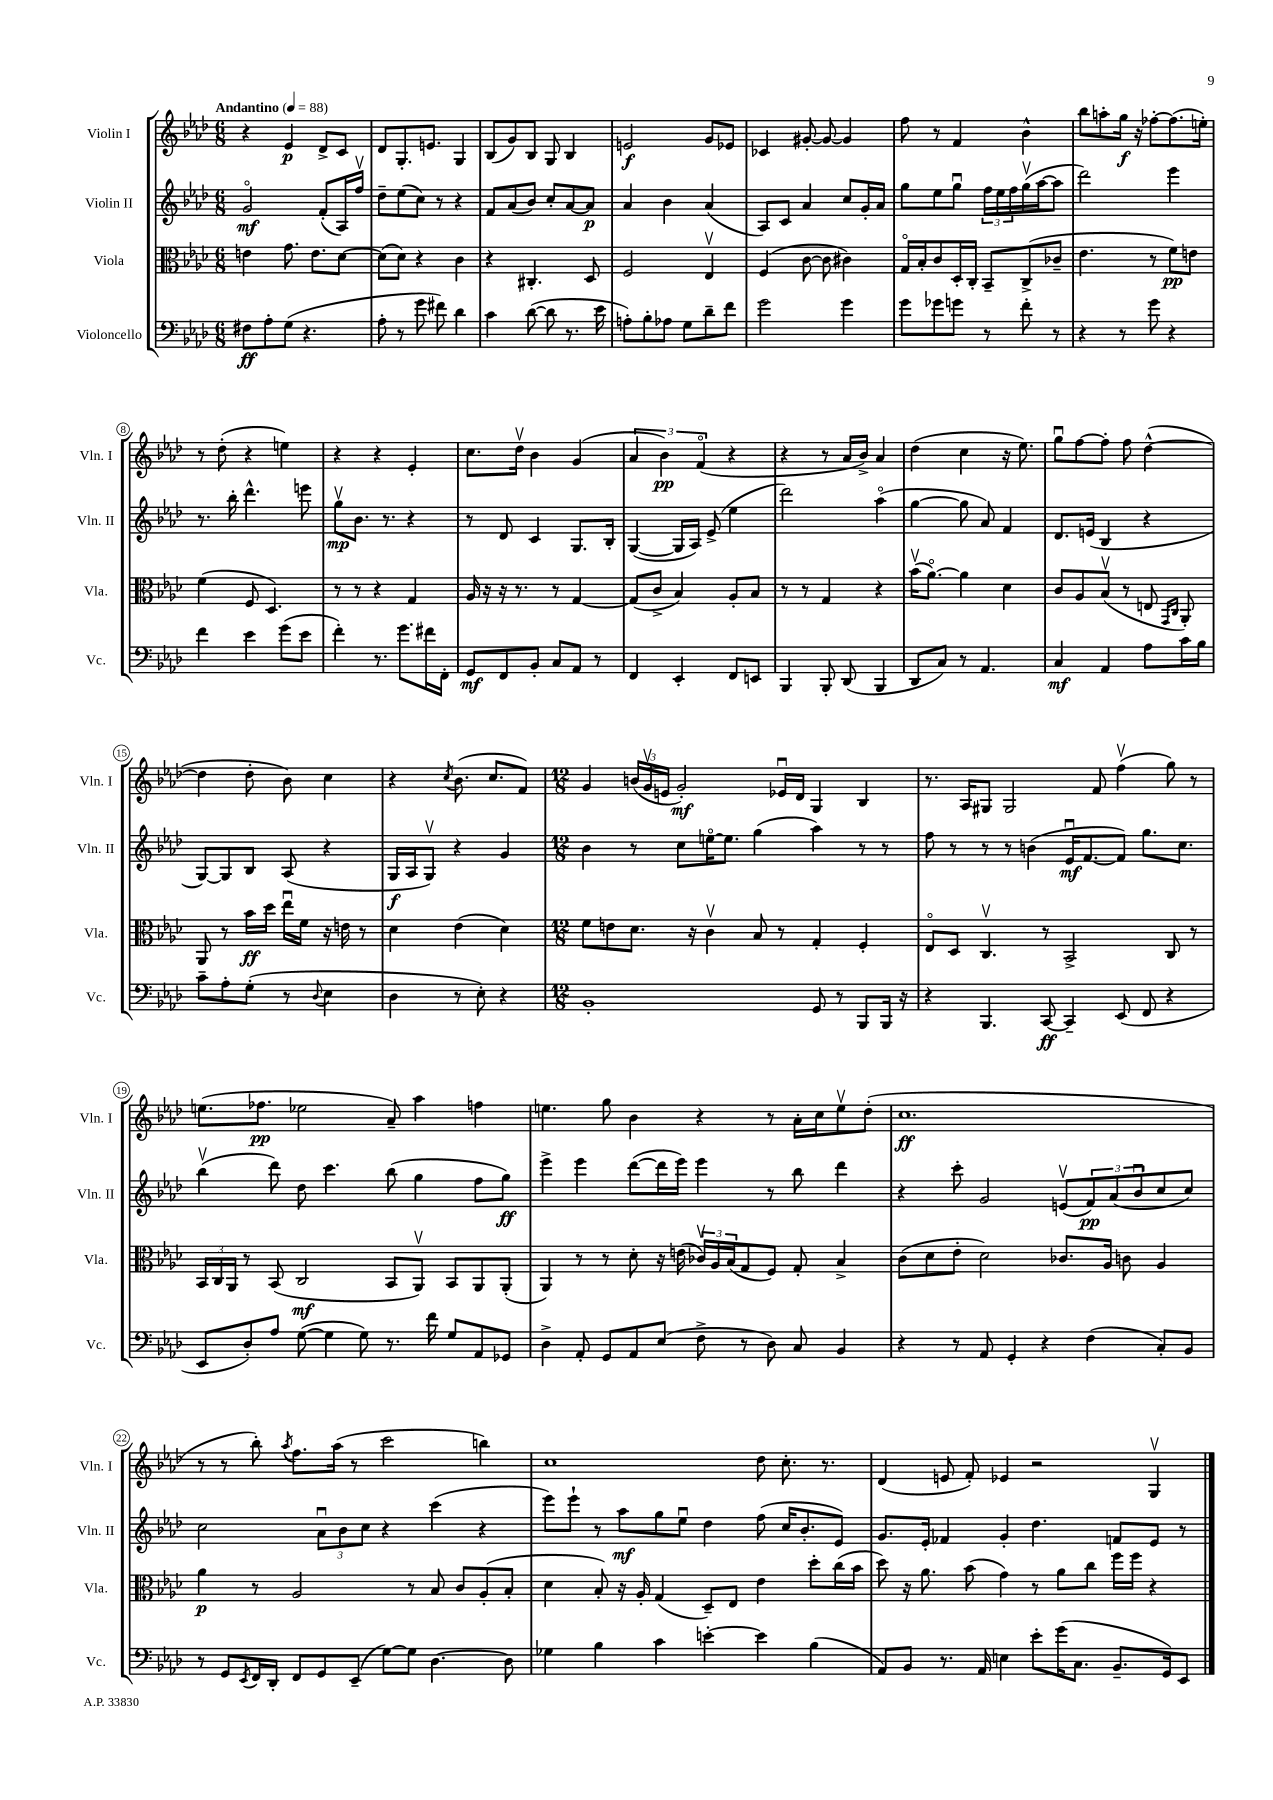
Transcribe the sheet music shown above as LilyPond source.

<<
\new StaffGroup <<
\new Staff = "s0" \with { instrumentName = "Violin I" shortInstrumentName = "Vln. I" } {
    \clef treble \key aes \major \numericTimeSignature \time 6/8 \tempo "Andantino" 4 = 88
    r4 ees'4\p des'8-> c'8 |
    des'8 g8.-. e'8. g4 |
    bes8( g'8) bes8 g8 bes4 |
    e'2\f g'8 ees'8 |
    ces'4 gis'8~-. gis'8~ gis'4 |
    f''8 r8 f'4 bes'4-^ |
    bes''8 a''8-. g''16\f r16 fes''8~-. fes''8.( e''16-.) |
    r8 des''8-.( r4 e''4) |
    r4 r4 ees'4-. |
    c''8. des''16\upbow bes'4 g'4( |
    \tuplet 3/2 { aes'4 bes'4\pp) f'4\flageolet( } r4 |
    r4 r8 aes'16 bes'16->) aes'4 |
    des''4( c''4 r16 ees''8.) |
    g''8\downbow f''8~ f''8-. f''8 des''4~-^( |
    des''4 des''8-. bes'8) c''4 |
    r4 \acciaccatura { c''8 } bes'8.( c''8. f'8) |
    \numericTimeSignature \time 12/8 g'4 \tuplet 3/2 { b'16( g'16\upbow e'16 } g'2-.\mf) ees'16\downbow des'16 g4 bes4 |
    r8. aes16 gis8 gis2 f'8 f''4\upbow( g''8) r8 |
    e''8.( fes''8.\pp ees''2 aes'8--) aes''4 f''4 |
    e''4. g''8 bes'4 r4 r8 aes'16-. c''16 e''8\upbow des''8-.( |
    c''1.\ff |
    r8 r8 bes''8-.) \acciaccatura { aes''8 } f''8. aes''16( r8 c'''2 b''4) |
    c''1 des''8 c''8.-. r8. |
    des'4( e'8 f'8-.) ees'4 r2 g4\upbow \bar "|." |
}
\new Staff = "s1" \with { instrumentName = "Violin II" shortInstrumentName = "Vln. II" } {
    \clef treble \key aes \major \numericTimeSignature \time 6/8
    g'2\flageolet\mf f'8-.( aes16) f''16\upbow |
    des''8-- ees''8( c''8) r8 r4 |
    f'8 aes'8( bes'8) c''8-. aes'8~ aes'8\p |
    aes'4 bes'4 aes'4( |
    aes8) c'8 aes'4 c''8 g'16-. aes'16 |
    g''8 ees''8 g''8\downbow \tuplet 3/2 { f''16 ees''16 f''16 } g''16\upbow( aes''16~ aes''8 |
    des'''2) ees'''4 |
    r8. bes''16-. des'''4.-^ e'''8 |
    g''8\upbow\mp bes'8. r8. r4 |
    r8 des'8 c'4 g8. bes16-. |
    g4~( g16 aes16) ees'8->( ees''4 |
    des'''2) aes''4\flageolet( |
    g''4~ g''8 aes'8) f'4 |
    des'8. e'16( bes4 r4 |
    g8~) g8 bes8 aes8( r4 |
    g16\f aes16 g8\upbow) r4 g'4 |
    \numericTimeSignature \time 12/8 bes'4 r8 c''8 e''16~\flageolet e''8. g''4( aes''4) r8 r8 |
    f''8 r8 r8 r8 b'4( ees'16\downbow\mf f'8.~ f'8) g''8. c''8. |
    bes''4\upbow( des'''8) des''8 c'''4. bes''8( g''4 f''8 g''8\ff) |
    ees'''4-> ees'''4 des'''8~( des'''16 ees'''16) ees'''4 r8 bes''8 des'''4 |
    r4 c'''8-. g'2 e'8\upbow( \tuplet 3/2 { f'8\pp) aes'8( bes'8\downbow } c''8 c''8) |
    c''2 \tuplet 3/2 { aes'8\downbow bes'8 c''8 } r4 c'''4( r4 |
    ees'''8) ees'''8-! r8 aes''8\mf g''8 ees''8\downbow des''4 f''8( c''16 bes'8.-. ees'8) |
    g'8. ees'16-. fes'4 g'4-. des''4. f'8 ees'8 r8 \bar "|." |
}
\new Staff = "s2" \with { instrumentName = "Viola" shortInstrumentName = "Vla." } {
    \clef alto \key aes \major \numericTimeSignature \time 6/8
    e'4 g'8. e'8. des'8~ |
    des'8( des'8) r4 c'4 |
    r4 cis4.-. des8 |
    f2 ees4\upbow |
    f4( c'8~ c'8 cis'4) |
    g16\flageolet bes16-. c'8 des16-. c16-. bes,8-- c8->( ces'8-- |
    ees'4. r8 f'8\pp) e'8 |
    f'4( f8 des4.) |
    r8 r8 r4 g4 |
    aes16 r16 r16 r8. r8 g4~ |
    g8( c'8-> bes4) aes8-. bes8 |
    r8 r8 g4 r4 |
    bes'16\upbow( aes'8.~\flageolet) aes'4 des'4 |
    c'8 aes8 bes8\upbow( r8 e8 \grace { g,16 c16 } aes,8-.) |
    aes,8 r8 bes'16\ff des''16 ees''16\downbow f'16 r16 e'16 r8 |
    des'4 ees'4( des'4) |
    \numericTimeSignature \time 12/8 f'8 e'8 des'8. r16 c'4\upbow bes8 r8 g4-. f4-. |
    ees8\flageolet des8 c4.\upbow r8 bes,2-> c8 r8 |
    \tuplet 3/2 { bes,16 c16 aes,16 } r8 bes,8( c2\mf bes,8 aes,8\upbow) bes,8 aes,8 aes,8-.( |
    aes,4) r8 r8 des'8-. r16 e'16( \tuplet 3/2 { ces'16\upbow) aes16 bes16( } g8 f8) g8-. bes4-> |
    c'8( des'8 ees'8-. des'2) ces'8. aes16 c'8 aes4 |
    aes'4\p r8 aes2 r8 bes8 c'8 aes8-.( bes8-. |
    des'4 bes8-.) r16 aes16-. g4( des8--) ees8 ees'4 des''8-. c''16( bes'16 |
    des''8) r16 aes'8. bes'8( g'4) r8 aes'8 c''8 f''16 f''16 r4 \bar "|." |
}
\new Staff = "s3" \with { instrumentName = "Violoncello" shortInstrumentName = "Vc." } {
    \clef bass \key aes \major \numericTimeSignature \time 6/8
    fis8\ff aes8-. g8( r4. |
    aes8-. r8 g'8 fis'8) des'4 |
    c'4 des'8~( des'8 r8. ees'16 |
    a8-.) bes8-. aes8 g8 des'8-- f'8 |
    g'2 g'4 |
    g'8 ges'8 g'8 r8 f'8-. r8 |
    r4 r8 g'8 r4 |
    f'4 ees'4 g'8( ees'8 |
    f'4-.) r8. g'8. fis'16 f,16-. |
    g,8\mf f,8 bes,8-. c8 aes,8 r8 |
    f,4 ees,4-. f,8 e,8 |
    bes,,4 bes,,8-. des,8( bes,,4 |
    des,8 c8) r8 aes,4. |
    c4\mf aes,4 aes8 c'16 bes16 |
    c'8-- aes8-. g8-.( r8 \appoggiatura { des8 } ees4 |
    des4 r8 ees8-.) r4 |
    \numericTimeSignature \time 12/8 bes,1-. g,8 r8 bes,,8 bes,,16 r16 |
    r4 bes,,4. c,8~\ff c,4-- ees,8( f,8 r4 |
    ees,8 des8-.) aes8 g8~( g4 g8) r8. f'16 g8 aes,8 ges,8 |
    des4-> aes,8-. g,8 aes,8 ees8( f8-> r8 des8) c8 bes,4 |
    r4 r8 aes,8 g,4-. r4 f4( c8-.) bes,8 |
    r8 g,8 \acciaccatura { ees,8 } f,16 des,16-. f,8 g,8 ees,8--( g8~) g8 des4.~ des8 |
    ges4 bes4 c'4 e'4~-. e'4 bes4( |
    aes,8) bes,8 r8. aes,16 e4 ees'8-. g'16( c8. bes,8.-- g,16) ees,8 \bar "|." |
}
>>
>>
\layout { \context { \Score \override BarNumber.stencil = #(make-stencil-circler 0.1 0.3 ly:text-interface::print) } }
